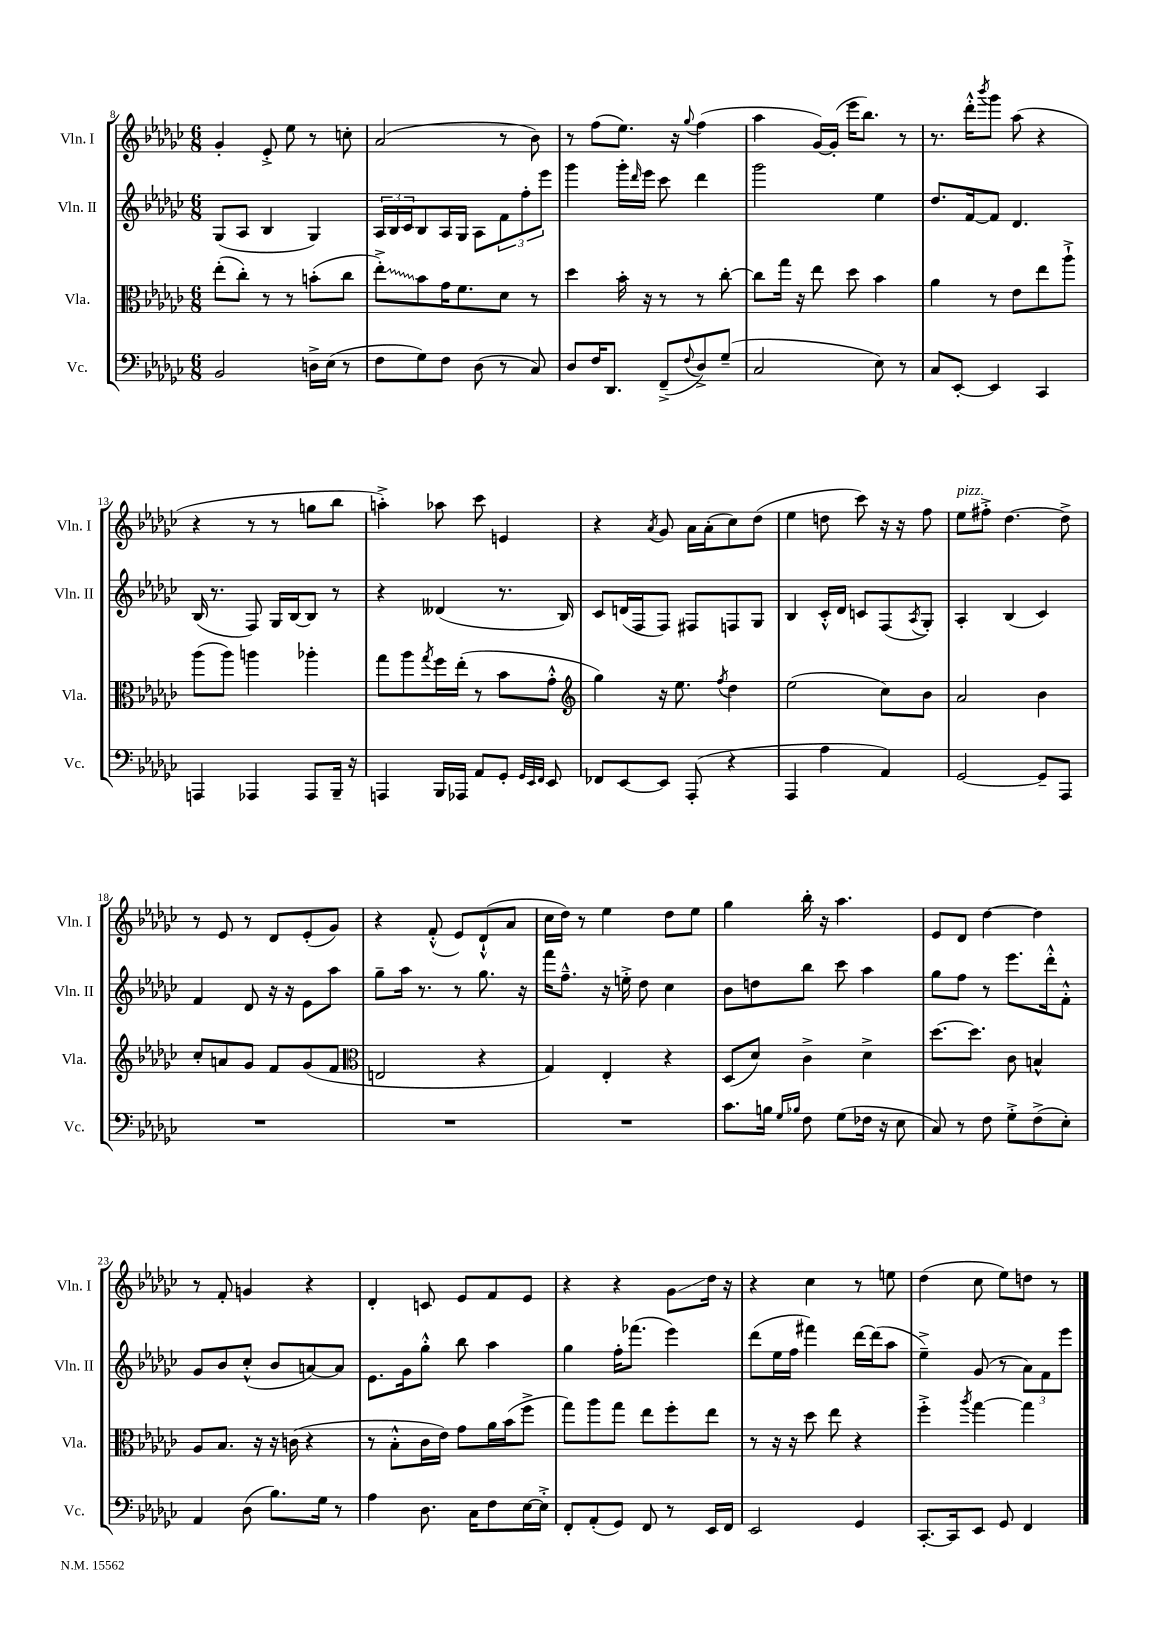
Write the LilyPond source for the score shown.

<<
\new StaffGroup <<
\new Staff = "s0" \with { instrumentName = "Vln. I" shortInstrumentName = "Vln. I" } {
    \clef treble \key ges \major \numericTimeSignature \time 6/8
    ges'4-. ees'8-.-> ees''8 r8 c''8-. |
    aes'2( r8 bes'8) |
    r8 f''8( ees''8.) r16 \appoggiatura { ges''8 } f''4( |
    aes''4 ges'16~) ges'16-.( ees'''16 bes''8.) r8 |
    r8. des'''16-.-^ \acciaccatura { bes'''8 } ges'''8 aes''8( r4 |
    r4 r8 r8 g''8 bes''8 |
    a''4-.->) aes''8 ces'''8 e'4 |
    r4 \acciaccatura { aes'8 } ges'8 aes'16 aes'16-.( ces''8) des''8( |
    ees''4 d''8 ces'''8) r16 r16 f''8 |
    ees''8^\markup { \italic "pizz." } fis''8-.-> des''4.~ des''8-> |
    r8 ees'8 r8 des'8 ees'8-.( ges'8) |
    r4 f'8-.-^( ees'8) des'8-!-^( aes'8 |
    ces''16 des''16) r8 ees''4 des''8 ees''8 |
    ges''4 bes''16-. r16 aes''4. |
    ees'8 des'8 des''4~ des''4 |
    r8 f'8-. g'4 r4 |
    des'4-. c'8 ees'8 f'8 ees'8 |
    r4 r4 ges'8\glissando des''16 r16 |
    r4 ces''4 r8 e''8 |
    des''4( ces''8 ees''8) d''8 r8 \bar "|." |
}
\new Staff = "s1" \with { instrumentName = "Vln. II" shortInstrumentName = "Vln. II" } {
    \clef treble \key ges \major \numericTimeSignature \time 6/8
    ges8( aes8 bes4 ges4) |
    \tuplet 3/2 { aes16 bes16 ces'16 } bes8 aes16 ges16 aes8 \tuplet 3/2 { f'8 f''8-. ees'''8 } |
    ges'''4 ges'''16-. \grace { des'''16 } ees'''16 ces'''8 des'''4 |
    ges'''2 ees''4 |
    des''8. f'16~ f'8 des'4. |
    bes16( r8. f8) ges16 bes16~ bes8 r8 |
    r4 deses'4( r8. bes16) |
    ces'8 d'16( f16 f8) fis8 f8 ges8 |
    bes4 ces'16-.-^ des'16 c'8 f8( \acciaccatura { aes8 } ges8-.) |
    aes4-. bes4( ces'4) |
    f'4 des'8 r16 r16 ees'8 aes''8 |
    ges''8-- aes''16 r8. r8 ges''8. r16 |
    f'''16 f''8.---^ r16 e''16-.-> des''8 ces''4 |
    bes'8 d''8 bes''8 ces'''8 aes''4 |
    ges''8 f''8 r8 ees'''8. des'''16-.-^ f'8-.-^ |
    ges'8 bes'8 ces''8-.-^( bes'8 a'8~) a'8 |
    ees'8. ges'16 ges''8-.-^ bes''8 aes''4 |
    ges''4 f''16-. fes'''8.( ees'''4) |
    des'''8( ees''16 f''16 fis'''4) des'''16~ des'''16( aes''8 |
    ees''4--->) ges'8( r8 \tuplet 3/2 { aes'8) f'8 ees'''8 } \bar "|." |
}
\new Staff = "s2" \with { instrumentName = "Vla." shortInstrumentName = "Vla." } {
    \clef alto \key ges \major \numericTimeSignature \time 6/8
    ees''8-.( ces''8-.) r8 r8 b'8-.( ces''8 |
    \once \override Glissando.style = #'zigzag ees''8-.->\glissando) bes'8 ges'16 f'8. des'8 r8 |
    des''4 bes'16-. r16 r8 r8 ces''8~-. |
    ces''8 ges''16 r16 ees''8 des''8 bes'4 |
    aes'4 r8 ees'8 ees''8 aes''8-!-> |
    aes''8( aes''8) a''4 aes''4-. |
    ges''8 aes''8 \acciaccatura { ges''8 } f''16 ees''16-.( r8 bes'8 ges'8-.-^ |
    \clef treble ges''4) r16 ees''8. \acciaccatura { f''8 } des''4 |
    ees''2( ces''8) bes'8 |
    aes'2 bes'4 |
    ces''8-. a'8 ges'8 f'8 ges'8( f'8 |
    \clef alto e2 r4 |
    ges4) ees4-. r4 |
    des8( des'8) ces'4-> des'4-> |
    des''8.~ des''8. ces'8 b4-^ |
    aes8 bes8. r16 r16 c'16( r4 |
    r8 bes8-.-^ ces'16 ees'16) ges'8 aes'16 bes'16( f''8-> |
    ges''8) aes''8 ges''8 ees''8 f''8-. ees''8 |
    r8 r16 r16 des''8 ees''8 r4 |
    f''4-.-> \acciaccatura { aes''8 } ges''4~ ges''4 \bar "|." |
}
\new Staff = "s3" \with { instrumentName = "Vc." shortInstrumentName = "Vc." } {
    \clef bass \key ges \major \numericTimeSignature \time 6/8
    bes,2 d16-> ees16( r8 |
    f8 ges8) f8 des8( r8 ces8) |
    des8 f16 des,8. f,8--->( \appoggiatura { f8 } des8->) ges8--( |
    ces2 ees8) r8 |
    ces8 ees,8~-. ees,4 ces,4 |
    a,,4 aes,,4 aes,,8 bes,,16-- r16 |
    a,,4 bes,,16 aes,,16 aes,8 ges,8-. \grace { ges,32 ees,32 f,32 } ees,8 |
    fes,8 ees,8~ ees,8 aes,,8-.( r4 |
    aes,,4 aes4 aes,4) |
    ges,2~ ges,8-- aes,,8 |
    R2. |
    R2. |
    R2. |
    ces'8. b16 \grace { ges16 bes16 } f8 ges8( fes16 r16 ees8 |
    ces8) r8 f8 ges8-.-> f8->( ees8-.) |
    aes,4 des8( bes8.) ges16 r8 |
    aes4 des8. ces16 f8 ees16~ ees16-.-> |
    f,8-. aes,8-.( ges,8) f,8 r8 ees,16 f,16 |
    ees,2 ges,4 |
    ces,8.~-. ces,16 ees,8 ges,8 f,4 \bar "|." |
}
>>
>>
\layout { \context { \Score currentBarNumber = #8 } }
